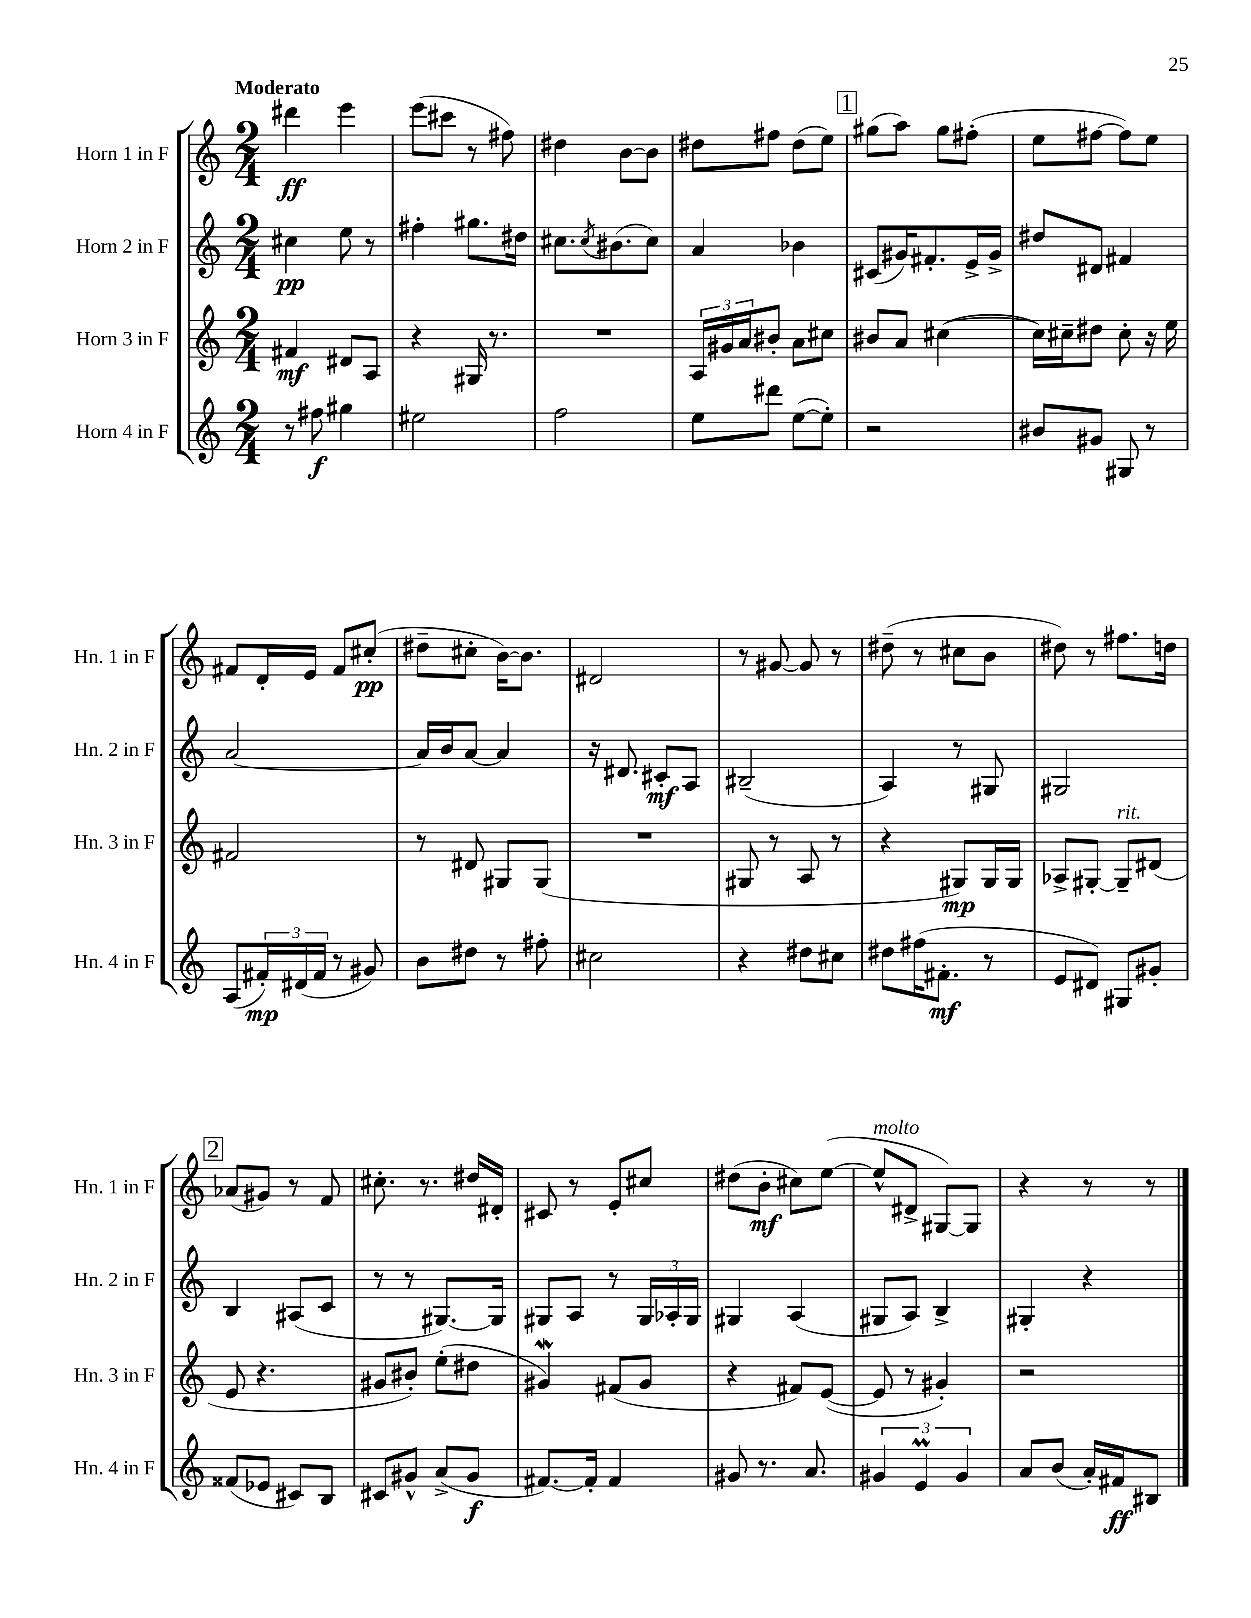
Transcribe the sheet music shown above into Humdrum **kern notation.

**kern	**dynam	**kern	**dynam	**kern	**dynam	**kern	**dynam
*part4	*part4	*part3	*part3	*part2	*part2	*part1	*part1
*staff4	*staff4	*staff3	*staff3	*staff2	*staff2	*staff1	*staff1
*I"Horn 4 in F	*	*I"Horn 3 in F	*	*I"Horn 2 in F	*	*I"Horn 1 in F	*
*I'Hn. 4 in F	*	*I'Hn. 3 in F	*	*I'Hn. 2 in F	*	*I'Hn. 1 in F	*
*clefG2	*	*clefG2	*	*clefG2	*	*clefG2	*
*k[]	*	*k[]	*	*k[]	*	*k[]	*
*M2/4	*	*M2/4	*	*M2/4	*	*M2/4	*
=1	=1	=1	=1	=1	=1	=1	=1
!	!	!	!	!	!	!LO:TX:a:B:t=Moderato	!
8r	.	4f#X/	mf	4cc#X\	pp	4ddd#X\	ff
8ff#X\	f	.	.	.	.	.	.
4gg#X\	.	8d#X/L	.	8ee\	.	4eee\	.
.	.	8A/J	.	8r	.	.	.
=2	=2	=2	=2	=2	=2	=2	=2
2ee#X\	.	4r	.	4ff#X'\	.	(8eee\L	.
.	.	.	.	.	.	8ccc#X\J	.
.	.	16G#X/	.	8.gg#X\L	.	8r	.
.	.	8.r	.	.	.	.	.
.	.	.	.	.	.	8ff#X\)	.
.	.	.	.	16dd#X\Jk	.	.	.
=3	=3	=3	=3	=3	=3	=3	=3
2ff\	.	2r	.	8.cc#X\L	.	4dd#X\	.
.	.	.	.	8qcc#/	.	.	.
.	.	.	.	(8.b#X\	.	.	.
.	.	.	.	.	.	[8b\L	.
.	.	.	.	8cc#\J)	.	8b\J]	.
=4	=4	=4	=4	=4	=4	=4	=4
8ee\L	.	24A/LL	.	4a/	.	8dd#X\L	.
.	.	24g#X/	.	.	.	.	.
.	.	24a/J	.	.	.	.	.
8ddd#X\J	.	8b#X'/J	.	.	.	8ff#X\J	.
([8ee\L	.	8a\L	.	4b-X\	.	(8dd#\L	.
8ee'\J])	.	8cc#X\J	.	.	.	8ee\J)	.
!!LO:REH:place=s1:t=1
=5	=5	=5	=5	=5	=5	=5	=5
2r	.	8b#X/L	.	(8c#X/L	.	(8gg#X\L	.
.	.	8a/J	.	16g#X/K)	.	8aa\J)	.
.	.	.	.	8.f#X'/	.	.	.
.	.	([4cc#X\	.	.	.	8gg#\L	.
.	.	.	.	16e^/L	.	(8ff#X'\J	.
.	.	.	.	16g#^/JJ	.	.	.
=6	=6	=6	=6	=6	=6	=6	=6
8b#X/L	.	16cc#\LL])	.	8dd#X/L	.	8ee\L	.
.	.	16cc#X~\J	.	.	.	.	.
8g#X/J	.	8dd#X\J	.	8d#X/J	.	[8ff#X\J	.
8G#X/	.	8cc#'\	.	4f#X/	.	8ff#\L])	.
8r	.	16r	.	.	.	8ee\J	.
.	.	16ee\	.	.	.	.	.
!!LO:LB:g=z
=7	=7	=7	=7	=7	=7	=7	=7
(8A/L	.	2f#X/	.	[2a/	.	8f#X/L	.
24f#X'/L)	mp	.	.	.	.	16d'/L	.
(24d#X/	.	.	.	.	.	.	.
.	.	.	.	.	.	16e/JJ	.
24f#/JJ	.	.	.	.	.	.	.
8r	.	.	.	.	.	8f#/L	.
8g#X/)	.	.	.	.	.	(8cc#X'/J	pp
=8	=8	=8	=8	=8	=8	=8	=8
8b\L	.	8r	.	16a/LL]	.	8dd#X~\L	.
.	.	.	.	16b/J	.	.	.
8dd#X\J	.	8d#X/	.	[8a/J	.	8cc#X'\J	.
8r	.	8G#X/L	.	4a/]	.	[16b\KL)	.
.	.	.	.	.	.	8.b\J]	.
8ff#X'\	.	(8G#/J	.	.	.	.	.
=9	=9	=9	=9	=9	=9	=9	=9
2cc#X\	.	2r	.	16r	.	2d#X/	.
.	.	.	.	8.d#X/	.	.	.
.	.	.	.	8c#X'/L	mf	.	.
.	.	.	.	8A/J	.	.	.
=10	=10	=10	=10	=10	=10	=10	=10
4r	.	8G#X/	.	(2B#X~/	.	8r	.
.	.	8r	.	.	.	[8g#X/	.
8dd#X\L	.	8A/	.	.	.	8g#/]	.
8cc#X\J	.	8r	.	.	.	8r	.
=11	=11	=11	=11	=11	=11	=11	=11
8dd#X\L	.	4r	.	4A/)	.	(8dd#X~\	.
(16ff#X\K	.	.	.	.	.	8r	.
8.f#X'\J	mf	.	.	.	.	.	.
.	.	8G#X/L)	mp	8r	.	8cc#X\L	.
8r	.	16G#/L	.	8G#X/	.	8b\J	.
.	.	16G#/JJ	.	.	.	.	.
=12	=12	=12	=12	=12	=12	=12	=12
8e/L	.	8A-X^/L	.	2G#X/	.	8dd#X\)	.
8d#X/J)	.	[8G#X'/J	.	.	.	8r	.
!	!	!LO:TX:a:i:t=rit.	!	!	!	!	!
8G#X/L	.	8G#~/L]	.	.	.	8.ff#X\L	.
8g#X'/J	.	(8d#X/J	.	.	.	.	.
.	.	.	.	.	.	16ddn\Jk	.
!!LO:LB:g=z
!!LO:REH:place=s1:t=2
=13	=13	=13	=13	=13	=13	=13	=13
(8f##X/L	.	8e/	.	4B/	.	(8a-X/L	.
8e-X/J	.	4.r	.	.	.	8g#X/J)	.
8c#X/L)	.	.	.	(8A#X/L	.	8r	.
8B/J	.	.	.	8c/J	.	8f/	.
=14	=14	=14	=14	=14	=14	=14	=14
8c#X/L	.	8g#X/L	.	8r	.	8.cc#X'\	.
8g#X^^/J	.	8b#X'/J)	.	8r	.	.	.
.	.	.	.	.	.	8.r	.
(8a^/L	.	(8ee'\L	.	[8.G#X/L)	.	.	.
8g#/J	f	8dd#X\J	.	.	.	16dd#X/LL	.
.	.	.	.	16G#/Jk]	.	16d#X'/JJ	.
=15	=15	=15	=15	=15	=15	=15	=15
[8.f#X/L)	.	4g#XW/)	.	8G#X/L	.	8c#X/	.
.	.	.	.	8A/J	.	8r	.
16f#'/Jk]	.	.	.	.	.	.	.
4f#/	.	(8f#X/L	.	8r	.	8e'/L	.
.	.	8g#/J	.	24G#/LL	.	8cc#X/J	.
.	.	.	.	24A-X'/	.	.	.
.	.	.	.	24G#/JJ	.	.	.
=16	=16	=16	=16	=16	=16	=16	=16
8g#X/	.	4r	.	4G#X/	.	(8dd#X\L	.
8.r	.	.	.	.	.	8b'\J	mf
.	.	8f#X/L)	.	(4A/	.	8cc#X\L)	.
8.a/	.	.	.	.	.	.	.
.	.	([8e/J	.	.	.	([8ee\J	.
=17	=17	=17	=17	=17	=17	=17	=17
!	!	!	!	!	!	!LO:TX:a:i:t=molto	!
6g#X/	.	8e/]	.	8G#X/L	.	8ee^^/L]	.
.	.	8r	.	8A/J)	.	8d#X^/J	.
6em/	.	.	.	.	.	.	.
.	.	4g#X'/)	.	4B^/	.	[8G#X/L)	.
6g#/	.	.	.	.	.	.	.
.	.	.	.	.	.	8G#/J]	.
=18	=18	=18	=18	=18	=18	=18	=18
8a/L	.	2r	.	4G#X'/	.	4r	.
(8b/J	.	.	.	.	.	.	.
16a'/LL)	.	.	.	4r	.	8r	.
16f#X/J	ff	.	.	.	.	.	.
8B#X/J	.	.	.	.	.	8r	.
==	==	==	==	==	==	==	==
*-	*-	*-	*-	*-	*-	*-	*-
